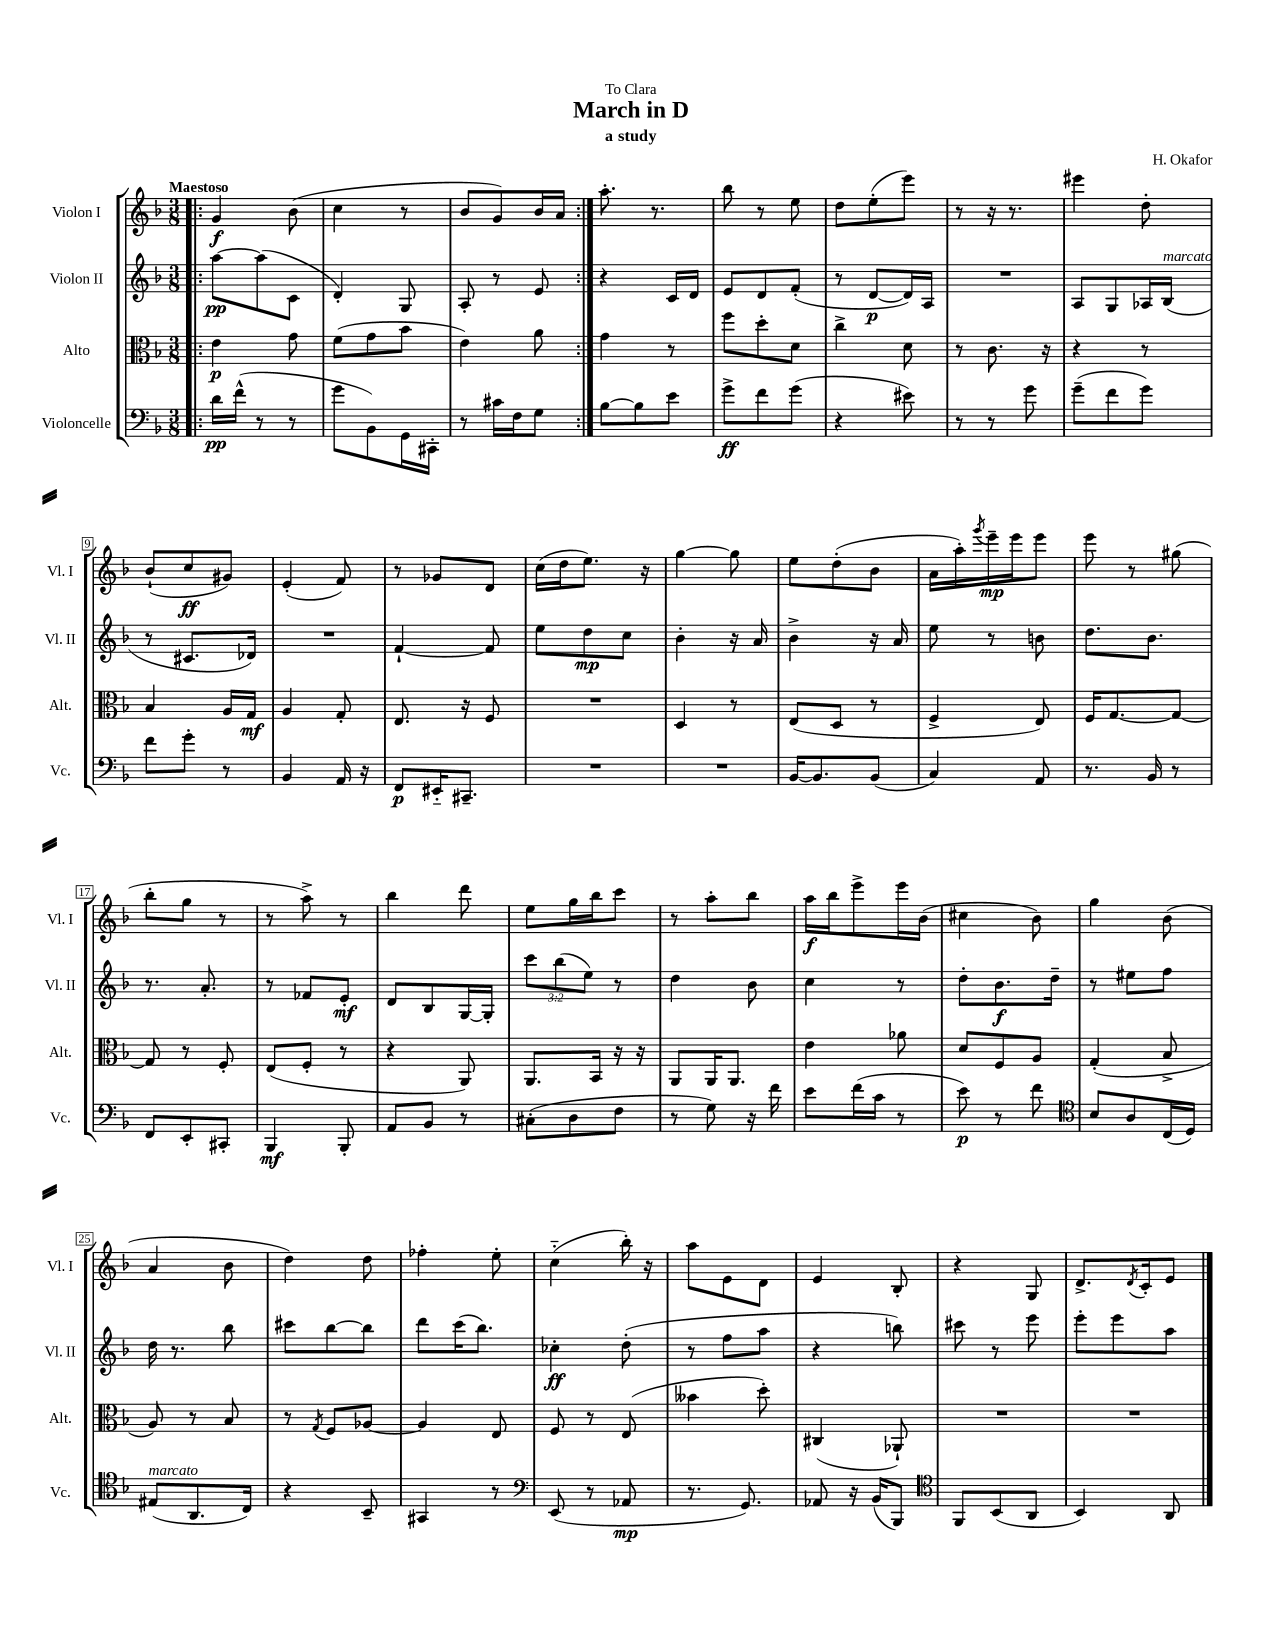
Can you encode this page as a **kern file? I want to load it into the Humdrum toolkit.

**kern	**kern	**kern	**kern
*staff4	*staff3	*staff2	*staff1
*clefF4	*clefC3	*clefG2	*clefG2
*k[b-]	*k[b-]	*k[b-]	*k[b-]
*M3/8	*M3/8	*M3/8	*M3/8
=!|:	=!|:	=!|:	=!|:
16d	4e	[8aa	4g
(16f^^	.	.	.
8r	.	(8aa]	.
8r	8g	8c	(8b-
=	=	=	=
8g	(8f	4d')	4cc
8BB-)	8g	.	.
16GG	8b-	8G	8r
16CC#'	.	.	.
=	=	=	=
8r	4e)	8A'	8b-
16c#	.	8r	8g)
16F	.	.	.
8G	8a	8e	16b-
.	.	.	16a
=:|!	=:|!	=:|!	=:|!
[8B-	4g	4r	8.aa'
8B-]	.	.	.
.	.	.	8.r
8e	8r	16c	.
.	.	16d	.
=	=	=	=
8g^	8ff	8e	8bb-
8f	8dd'	8d	8r
(8g	8d	(8f'	8ee
=	=	=	=
4r	4cc^	8r	8dd
.	.	[8d	(8ee'
8e#)	8d	16d])	8eee)
.	.	16A	.
=	=	=	=
8r	8r	4.r	8r
8r	8.c	.	16r
.	.	.	8.r
8g	.	.	.
.	16r	.	.
=	=	=	=
(8g~	4r	8A	4eee#
8f	.	8G	.
8g)	8r	16A-	8dd'
.	.	(16B-	.
=	=	=	=
8f	4B-	8r	(8b-`
8g'	.	8.c#	8cc
8r	16A	.	8g#)
.	16G	16d-)	.
=	=	=	=
4BB-	4A	4.r	(4e'
16AA	8G'	.	8f)
16r	.	.	.
=	=	=	=
8FF	8.E	[4f`	8r
16EE#'~	.	.	8g-
8.CC#~	16r	.	.
.	8F	8f]	8d
=	=	=	=
4.r	4.r	8ee	(16cc
.	.	.	16dd
.	.	8dd	8.ee)
.	.	8cc	.
.	.	.	16r
=	=	=	=
4.r	4D	4b-'	[4gg
.	8r	16r	8gg]
.	.	16a	.
=	=	=	=
[16BB-	(8E	4b-^	8ee
8.BB-]	.	.	.
.	8D	.	(8dd'
(8BB-	8r	16r	8b-
.	.	16a	.
=	=	=	=
4C)	4F^	8ee	16a
.	.	.	16aa')
.	.	.	8qggg
.	.	8r	16eee~
.	.	.	16eee
8AA	8E)	8b	8eee
=	=	=	=
8.r	16F	8.dd	8eee
.	[8.G	.	.
.	.	.	8r
16BB-	.	8.b-	.
8r	8G_	.	(8gg#
=	=	=	=
8FF	8G]	8.r	8bb-'
8EE'	8r	.	8gg
.	.	8.a'	.
8CC#'	8F'	.	8r
=	=	=	=
4BBB-	(8E	8r	8r
.	8F'	8f-	8aa^)
8BBB-'	8r	8e'	8r
=	=	=	=
8AA	4r	8d	4bb-
8BB-	.	8B-	.
8r	8AA)	[16G	8ddd
.	.	16G']	.
=	=	=	=
(8C#'	8.AA	12ccc	8ee
.	.	(12bb-	.
8D	.	.	16gg
.	.	12ee)	.
.	16BB-	.	16bb-
8F	16r	8r	8ccc
.	16r	.	.
=	=	=	=
8r	8AA	4dd	8r
8G)	16AA	.	8aa'
.	8.AA	.	.
16r	.	8b-	8bb-
16f	.	.	.
=	=	=	=
8e	4e	4cc	16aa
.	.	.	16bb-
(16f	.	.	8eee^
16c	.	.	.
8r	8a-	8r	16eee
.	.	.	(16b-
=	=	=	=
8e)	8d	8dd'	4cc#
8r	8F	8.b-	.
8f	8A	.	8b-)
.	.	16dd~	.
=	=	=	=
*clefC4	*	*	*
8B-	(4G'	8r	4gg
8A	.	8ee#	.
(16C	8B-^	8ff	(8b-
16D)	.	.	.
=	=	=	=
(8E#	8A)	16dd	4a
.	.	8.r	.
8.AA	8r	.	.
.	8B-	8bb-	8b-
16C)	.	.	.
=	=	=	=
4r	8r	8ccc#	4dd)
.	8qG	.	.
.	8F	[8bb-	.
8BB-~	[8A-	8bb-]	8dd
=	=	=	=
4GG#	4A-]	8ddd	4ff-'
.	.	(16ccc	.
.	.	8.bb-)	.
8r	8E	.	8ee'
=	=	=	=
*clefF4	*	*	*
(8EE	8F	4cc-'	(4cc'~
8r	8r	.	.
8AA-	(8E	(8dd'	16bb-')
.	.	.	16r
=	=	=	=
8.r	4b--	8r	8aa
.	.	8ff	8e
8.GG)	.	.	.
.	8dd')	8aa	8d
=	=	=	=
8AA-	(4C#	4r	4e
16r	.	.	.
(16BB-	.	.	.
8BBB-)	8AA-`)	8bb)	8B-'
=	=	=	=
*clefC4	*	*	*
8FF	4.r	8ccc#	4r
(8BB-	.	8r	.
8AA	.	8eee	8G
=	=	=	=
4BB-)	4.r	8eee'	8.d^
.	.	8eee	.
.	.	.	8qd
.	.	.	16c'
8AA	.	8aa	8e
==	==	==	==
*-	*-	*-	*-
